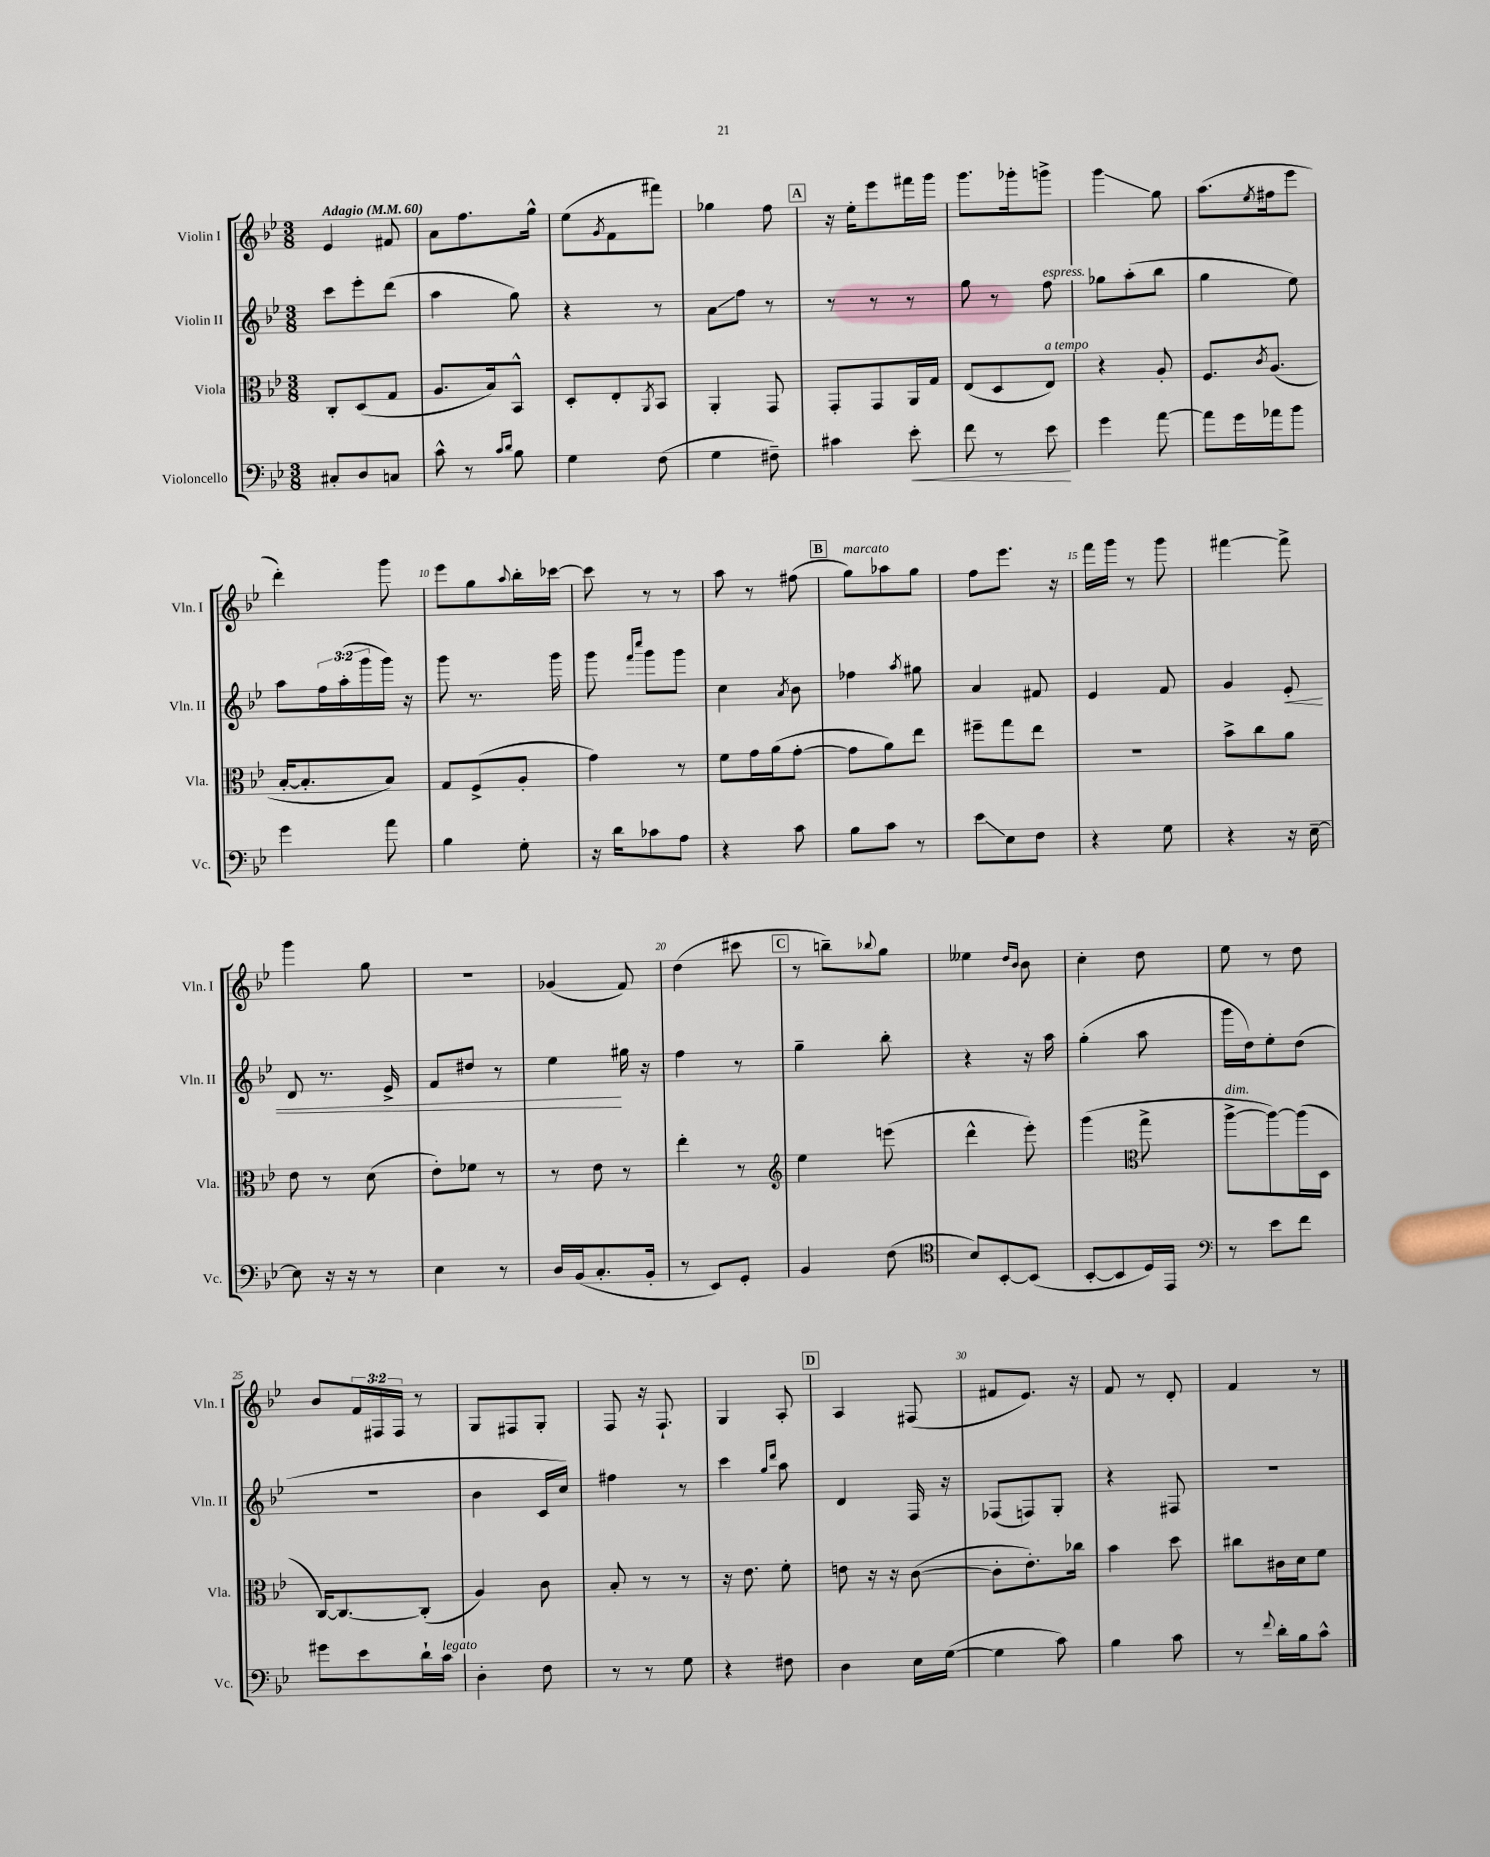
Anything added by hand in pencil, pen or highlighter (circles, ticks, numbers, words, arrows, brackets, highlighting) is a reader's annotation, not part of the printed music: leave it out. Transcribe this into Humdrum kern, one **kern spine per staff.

**kern	**kern	**kern	**kern
*staff4	*staff3	*staff2	*staff1
*clefF4	*clefC3	*clefG2	*clefG2
*k[b-e-]	*k[b-e-]	*k[b-e-]	*k[b-e-]
*M3/8	*M3/8	*M3/8	*M3/8
*MM60	*MM60	*MM60	*MM60
8C#'	8C'	8ccc	4e-
8D	(8D	8eee-'	.
8C	8G	(8ddd	8f#
=	=	=	=
8c^^	8.A	4aa	8a
8r	.	.	8.ff
.	16B-)	.	.
16qqc	.	.	.
16qqd	.	.	.
8B-	8BB-^^	8gg)	.
.	.	.	16gg^^
=	=	=	=
4G	8D'	4r	(8ee-
.	.	.	8qg
.	8E-'	.	8f
.	8qAA	.	.
(8F	8BB-	8r	8fff#)
=	=	=	=
4G	4AA'	8a	4gg-
.	.	8ff	.
8F#~)	8GG	8r	8ff
=	=	=	=
4c#	8GG'	8r	16r
.	.	.	16ee-'
.	8GG	8r	8eee-
8e-'	16AA	8r	16fff#
.	16G	.	16ggg
=	=	=	=
8f	(8E-	8gg	8.ggg
8r	8D	8r	.
.	.	.	16ggg-'
8e-	8E-)	8ff	8ggg^
=	=	=	=
4g	4r	8gg-	4ggg
.	.	(8aa'	.
[8a	8A'	8bb-	8gg
=	=	=	=
8a]	8.F	4gg	(8.aa
16g	.	.	.
.	8qc	.	8qee-
16a-	(8.A	.	16ff#
8b-	.	8ee-)	8eee-
=	=	=	=
4g	[16B-'	8aa	4ddd')
.	8.B-']	.	.
.	.	24ff	.
.	.	(24aa'	.
.	.	24ggg	.
8a	8B-)	16ggg)	8ggg
.	.	16r	.
=	=	=	=
4B-	8G	8ggg	8eee-
.	(8F^	8.r	8gg
.	.	.	8qqaa
8G'	8A'	.	16bb-'
.	.	16ggg	[16ccc-
=	=	=	=
16r	4g)	8ggg	8ccc-]
16d	.	.	.
.	.	16qqfff	.
.	.	16qqcccc	.
8c-	.	8ggg	8r
8A	8r	8ggg	8r
=	=	=	=
4r	8f	4cc	8aa
.	16g	.	8r
.	(16a	.	.
.	.	8qa	.
8c	[8g'	8b-	(8ff#
=	=	=	=
8B-	8g]	4ff-	8gg)
8c	8a)	.	8aa-
.	.	8qaa	.
8r	8ee-	8gg#	8gg
=	=	=	=
8e-	8ff#~	4a	8ff
8E-	8gg	.	8.eee-
8F	8ee-	8f#	.
.	.	.	16r
=	=	=	=
4r	4.r	4e-	16fff
.	.	.	16ggg
.	.	.	8r
8G	.	8f	8ggg
=	=	=	=
4r	8b-^	4g	[4fff#
.	8cc	.	.
16r	8a	8e-'	8fff#^]
[16E-~	.	.	.
=	=	=	=
8E-]	8e-	8d	4ggg
16r	8r	8.r	.
16r	.	.	.
8r	(8d	.	8gg
.	.	16e-^	.
=	=	=	=
4E-	8e-')	8f	4.r
.	8f-	8dd#	.
8r	8r	8r	.
=	=	=	=
16D	8r	4ee-	(4g-
(16BB-	.	.	.
8.C'	8e-	.	.
.	8r	16gg#	8f)
16BB-'	.	16r	.
=	=	=	=
8r	4ee-'	4ff	(4dd
8EE-)	.	.	.
8GG'	8r	8r	8ccc#
=	=	=	=
*	*clefG2	*	*
4BB-	4ee-	4gg~	8r
.	.	.	8bb~)
.	.	.	8qqbb-
(8F	(8eee	8bb-'	8gg
=	=	=	=
*clefC4	*	*	*
8B-)	4ddd^^	4r	4ee--
[8BB-'	.	.	.
.	.	.	16qqdd
.	.	.	16qqb-
(8BB-]	8eee-')	16r	8b-
.	.	16aa	.
=	=	=	=
[8BB-'	(4ggg	(4gg'	4cc'
8BB-]	.	.	.
*	*clefC3	*	*
16D)	8gg^	8aa	8dd
16EE-	.	.	.
=	=	=	=
*clefF4	*	*	*
8r	[8aa^	16ggg	8ee-
.	.	16dd)	.
8e-	8aa_)	8ee-'	8r
8f	(16aa]	(8dd	8dd
.	16D	.	.
=	=	=	=
8g#	[16C)	4.r	8b-
.	8.C_	.	.
8e-	.	.	24f
.	.	.	24F#
.	.	.	24F#
16d`	(8C']	.	8r
16c	.	.	.
=	=	=	=
4D'	4A)	4b-	8G
.	.	.	8F#
8F	8c	16c	8G'
.	.	16cc)	.
=	=	=	=
8r	8B-'	4ff#	8F
8r	8r	.	16r
.	.	.	8.F`
8G	8r	8r	.
=	=	=	=
4r	16r	4ccc	4G
.	8.e-	.	.
.	.	16qqgg	.
.	.	16qqddd	.
8F#	8f'	8aa	8A'
=	=	=	=
4D	8e	4d	4A
.	16r	.	.
.	16r	.	.
16E-	([8c	16F	(8F#
([16G	.	16r	.
=	=	=	=
4G]	8c']	(8F-	8f#
.	8.e-')	8F)	8.e-)
8c)	.	8G'	.
.	16cc-	.	16r
=	=	=	=
4B-	4b-	4r	8f
.	.	.	8r
8c	8dd	8F#	8d'
=	=	=	=
8r	8cc#	4.r	4f
8qqf	.	.	.
16d'	16c#	.	.
16B-	16d	.	.
8c^^	8f	.	8r
==	==	==	==
*-	*-	*-	*-
